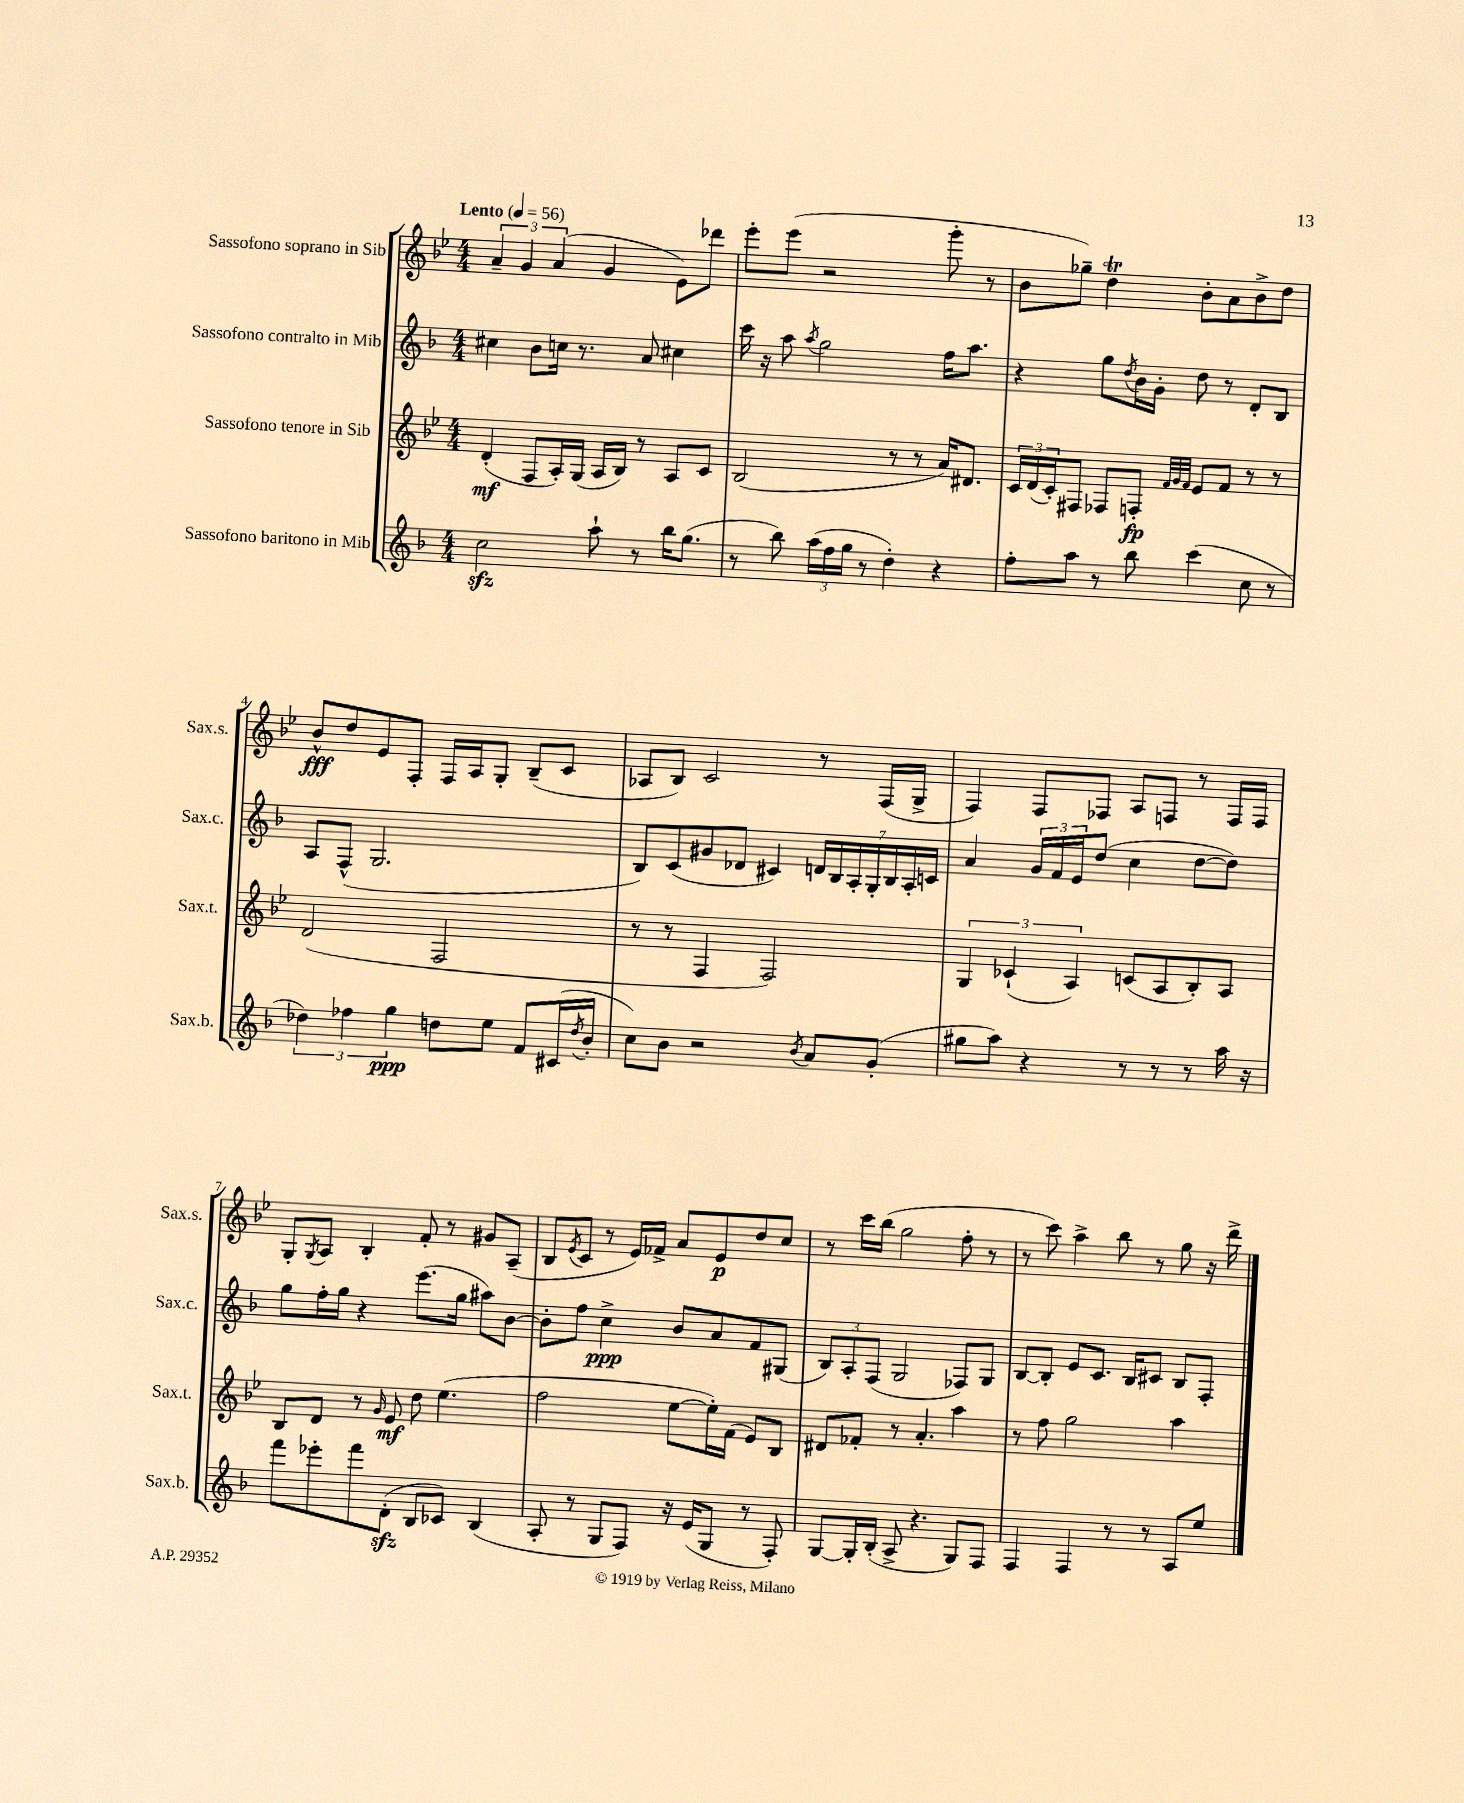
<<
\new StaffGroup <<
\new Staff = "s0" \with { instrumentName = "Sassofono soprano in Sib" shortInstrumentName = "Sax.s." } {
    \clef treble \key bes \major \numericTimeSignature \time 4/4 \tempo "Lento" 4 = 56
    \tuplet 3/2 { a'4-- g'4 a'4( } g'4 ees'8) des'''8 |
    ees'''8-. ees'''8( r2 g'''8-. r8 |
    bes'8 ges''8--) d''4\trill bes'8-. a'8 bes'8-> d''8 |
    bes'8-^\fff d''8 ees'8 f8-. f16 a16 g8-. bes8--( c'8 |
    aes8 bes8) c'2 r8 f16( g16-> |
    f4) f8 fes8 a8 f8 r8 f16 f16 |
    g8-. \acciaccatura { g8 } a8 bes4-. f'8-. r8 gis'8 a8--( |
    bes8 \acciaccatura { ees'8 } c'8 r8 ees'16) fes'16-> a'8 ees'8\p d''8 c''8 |
    r8 c'''16 bes''16( g''2 f''8-. r8 |
    r8 c'''8) a''4-> bes''8 r8 g''8 r16 d'''16-> \bar "|." |
}
\new Staff = "s1" \with { instrumentName = "Sassofono contralto in Mib" shortInstrumentName = "Sax.c." } {
    \clef treble \key f \major \numericTimeSignature \time 4/4
    cis''4 bes'8 c''16 r8. a'8 cis''4 |
    c'''16 r16 a''8 \acciaccatura { a''8 } g''2 f''16 a''8. |
    r4 g''8 \acciaccatura { d''8 } bes'16 g'16-. d''8 r8 d'8-. bes8 |
    a8 f8-^( g2. |
    bes8) c'8( gis'8 des'8 cis'4) \tuplet 7/4 { d'16 bes16 a16-. g16-. bes16 a16-. c'16 } |
    a'4 \tuplet 3/2 { g'16 f'16 e'16 } d''8( c''4 d''8~ d''8) |
    g''8 f''16-. g''16 r4 e'''8.( g''16 ais''8) bes'8~ |
    bes'8-. f''8 c''4->\ppp bes'8 a'8 f'8 gis8( |
    \tuplet 3/2 { bes8) a8-. f8( } g2 fes8) g8 |
    bes8~ bes8-. e'8 c'8. bes16 cis'8 bes8 f8-. \bar "|." |
}
\new Staff = "s2" \with { instrumentName = "Sassofono tenore in Sib" shortInstrumentName = "Sax.t." } {
    \clef treble \key bes \major \numericTimeSignature \time 4/4
    d'4-.\mf( f8 a16-.) g16( a16 bes16) r8 a8 c'8 |
    bes2( r8 r8 a'16) dis'8. |
    \tuplet 3/2 { c'16 d'16( c'16-.) } fis8 fes8 f8-.\fp \grace { f'32 g'32 f'32 } ees'8 f'8 r8 r8 |
    d'2( f2 |
    r8 r8 f4 f2) |
    \tuplet 3/2 { g4 ces'4-!( a4) } c'8( a8 bes8-.) a8 |
    bes8 d'8 r8 \grace { g'16 } ees'8\mf d''8 ees''4.( |
    f''2 ees''8~ ees''16-.) f'16( ees'8) bes8 |
    dis'8 fes'8-. r8 a'4.-. a''4 |
    r8 f''8 g''2 a''4 \bar "|." |
}
\new Staff = "s3" \with { instrumentName = "Sassofono baritono in Mib" shortInstrumentName = "Sax.b." } {
    \clef treble \key f \major \numericTimeSignature \time 4/4
    c''2\sfz a''8-! r8 bes''16 g''8.( |
    r8 bes''8) \tuplet 3/2 { a''16( f''16 g''16 } r8 d''4-.) r4 |
    f''8-. a''8 r8 bes''8 c'''4( c''8 r8 |
    \tuplet 3/2 { des''4) fes''4 g''4\ppp } d''8 e''8 f'8 cis'16( \acciaccatura { d''8 } bes'16-. |
    c''8) bes'8 r2 \acciaccatura { bes'8 } a'8 g'8-.( |
    gis''8 a''8) r4 r8 r8 r8 a''16 r16 |
    f'''8 ees'''8-. f'''8 d'8-.\sfz( bes8 ces'8) bes4( |
    a8-. r8 g8 f8) r16 e'16( g8 r8 f8-.) |
    g8~ g16-. bes16-.( a8-> r4. g8) f8 |
    f4 f4 r8 r8 a8 e''8 \bar "|." |
}
>>
>>
